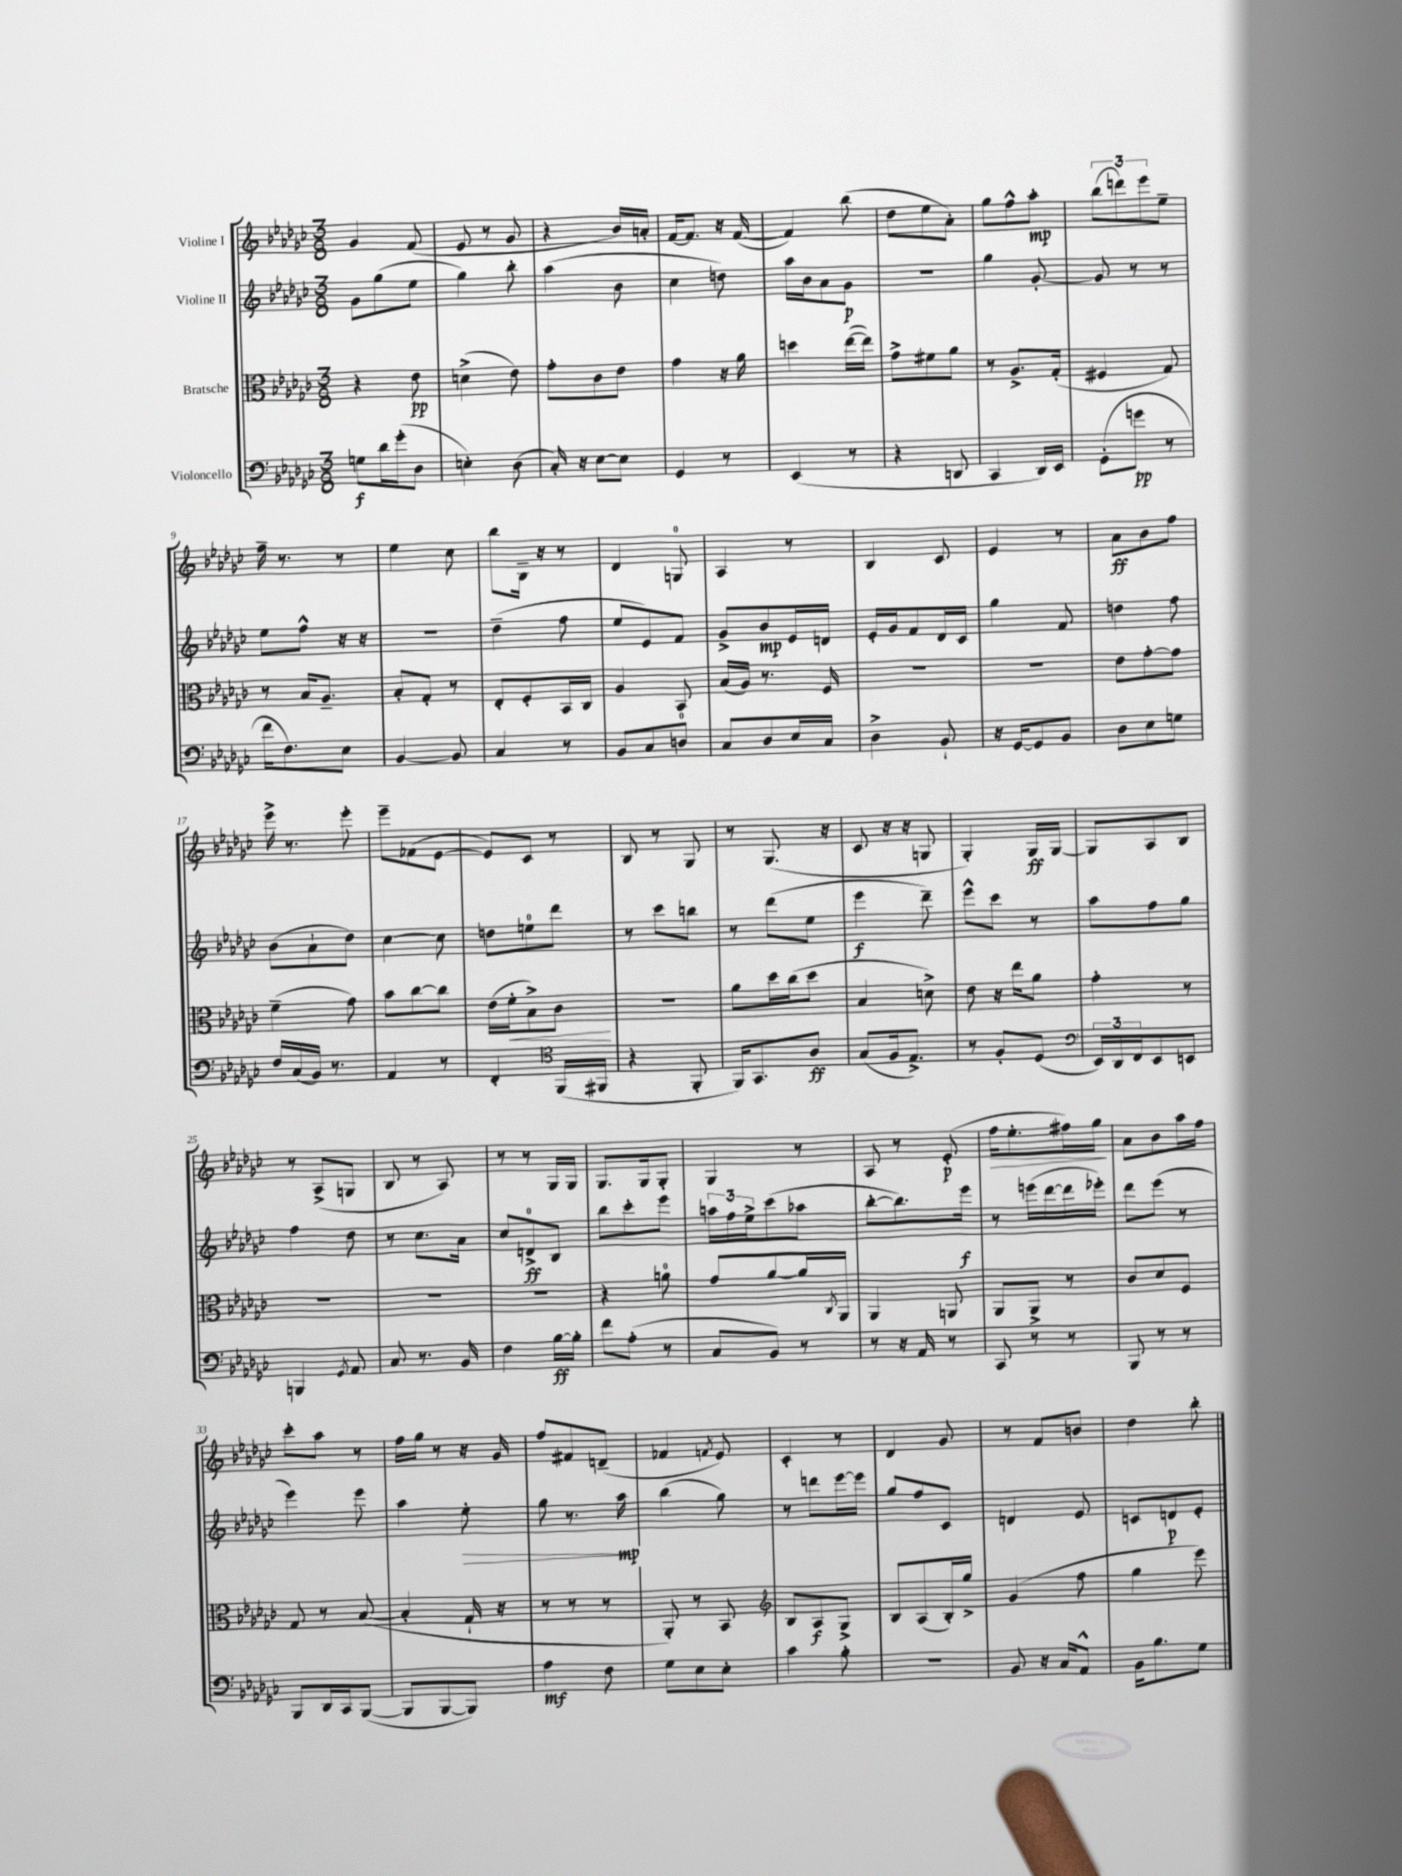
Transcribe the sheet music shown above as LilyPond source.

<<
\new StaffGroup <<
\new Staff = "s0" \with { instrumentName = "Violine I" } {
    \clef treble \key ges \major \numericTimeSignature \time 3/8
    ges'4 f'8( |
    ees'8 r8 ges'8 |
    r4 bes'16) a'16-. |
    f'16~ f'8. r16 f'16~( |
    f'4) bes''8( |
    des''8 ees''8 aes'8-.) |
    ges''8 f''8-^ aes''8-.\mp |
    \tuplet 3/2 { bes''8( d'''8) ees'''8 } ees''8-- |
    f''16-- r8. r8 |
    ees''4 ces''8 |
    bes''8 bes16-- r16 r8 |
    des'4 g8-0 |
    aes4 r8 |
    bes4 ces'8 |
    ees'4 r8 |
    aes'8\ff bes'8 f''8 |
    ees'''16-> r8. ees'''8-. |
    ees'''8-- fes'8( ees'8~ |
    ees'8) ces'8 r8 |
    bes8 r8 ges8 |
    r8 ges8.( r16 |
    ces'8 r16 r16 g8 |
    ges4-.) ges16\ff ges16~ |
    ges8 aes8 bes8 |
    r8 aes8->( g8 |
    bes8 r8 aes8) |
    r8 r8 ges16 ges16 |
    ges8. ges16 ges8-. |
    ges4 r8 |
    aes8 r8 ees'8-.\p( |
    f''16\> ees''8.-. fis''16) ges''16\! |
    aes'8 bes'8 aes''16 f''16 |
    ces'''8-. aes''8 r8 |
    f''16 ges''16 r8 r16 ges'16 |
    f''8 fis'8 d'8--( |
    fes'4 \acciaccatura { f'8 } ees'8) |
    ces'4-. r8 |
    des'4 ges'8 |
    r8 f'8 b'8 |
    des''4 bes''8-. \bar "|." |
}
\new Staff = "s1" \with { instrumentName = "Violine II" } {
    \clef treble \key ges \major \numericTimeSignature \time 3/8
    ges'8 ges''8( ees''8 |
    ges''4) bes''8-. |
    aes''4( bes'8 |
    ces''4 d''8) |
    aes''16 bes'16 aes'8 ges'8\p |
    R4. |
    ges''4 ges'8~-. |
    ges'8 r8 r8 |
    ees''8 f''8-^ r16 r16 |
    R4. |
    des''4--( f''8 |
    ees''8 ees'8) f'8 |
    ges'8-> bes'8\mp ees'16 d'16 |
    ees'16-. ges'16 f'8 des'16 ces'16 |
    ges''4 f'8 |
    d''4 f''8 |
    bes'8( aes'8-! des''8) |
    ces''4~ ces''8 |
    d''8 e''8-0 des'''8 |
    r8 ces'''8 b''8 |
    r8 des'''8( ees''8 |
    ees'''4\f des'''8--) |
    ees'''8-^ ces'''8 r8 |
    aes''8 f''8 ges''8 |
    f''4 des''8 |
    r8 ces''8. aes'16 |
    ces''8 d'8-0->\ff bes8 |
    bes''8 ces'''8-. ees'''8 |
    \tuplet 3/2 { a''16 f''16 ees''16-> } ces'''8( aes''8 |
    bes''8~-. bes''8.) ees'''16\f |
    r8 e'''16( des'''16~ des'''16 ees'''16-.) |
    des'''8 ees'''8( r8 |
    ees'''4) ees'''8 |
    aes''4 ees''8-.\> |
    ges''8 r8. aes''16\mp\! |
    bes''4( ges''8) |
    r8 d'''8 ees'''16~ ees'''16 |
    ges''8 f''8 ces'8 |
    d'4 ees'8 |
    c'8 d'8\p ees'8-. \bar "|." |
}
\new Staff = "s2" \with { instrumentName = "Bratsche" } {
    \clef alto \key ges \major \numericTimeSignature \time 3/8
    r4 ees'8\pp |
    d'4->( ees'8) |
    ges'8-. ces'8 ees'8 |
    ges'4 r16 aes'16 |
    d''4 ees''16~( ees''16) |
    ges'8-> fis'8 aes'8 |
    r8 aes8.-> ges16-.( |
    fis4 ges8) |
    r8 bes16 aes8.-- |
    bes8-. ges8-. r8 |
    ees8-. f8-. bes,16 ces16 |
    aes4 bes,8 |
    bes16( aes16) r8. f16 |
    R4. |
    R4. |
    ees'8 ges'8~-. ges'8 |
    f'4--( ges'8) |
    bes'8 ces''8~ ces''8 |
    ees'16( f'16-.\< bes8->) ces'8\! |
    R4. |
    aes'8 des''16 ces''16( des''8 |
    bes4 d'8->) |
    ees'8 r16 ees''16 aes'8 |
    ges'4-. r8 |
    R4. |
    R4. |
    R4. |
    r4 a'8-0 |
    ges'8 aes'8~ aes'16 \acciaccatura { ces8 } aes,16 |
    aes,4 a,8 |
    aes,8 aes,8-> r8 |
    ces'8 des'8 f8 |
    ges8 r8 bes8~( |
    bes4-. ges16-! r16 |
    r8 r8 r8 |
    aes,8-.) r8 bes,8 |
    \clef treble bes8 aes8\f ges8-> |
    bes8 aes8( bes16-.) ges''16-> |
    ges'4( f''8 |
    ges''4 ees'''8) \bar "|." |
}
\new Staff = "s3" \with { instrumentName = "Violoncello" } {
    \clef bass \key ges \major \numericTimeSignature \time 3/8
    g8\f des'16 ges'16-.( des8 |
    e4-.) des8( |
    ces16-.) r16 ees8~ ees8 |
    ges,4 r8 |
    ees,4( r8 |
    r4 d,8 |
    ces,4 des,16) ees,16 |
    ges,8-.( g'8\pp r8 |
    f'16 f8.) ees8 |
    bes,4~ bes,8 |
    ces4 r8 |
    bes,8 ces8 d8-0 |
    ces8 des8 ees16 ces16 |
    des4-> bes,8-! |
    r16 ges,16~ ges,8 bes,8 |
    des8 ees8 g8 |
    f16 ces16( bes,16) r8. |
    aes,4 r8 |
    f,4-. \clef tenor f,16( fis,16 |
    r4 f,8-. |
    f,16) ges,8. aes8\ff |
    ges8( f16 ees8.->) |
    r8 f8-. des8( |
    \clef bass \tuplet 3/2 { ees,16) des,16 f,16 } ees,8 e,8 |
    b,,4 \acciaccatura { ges,8 } aes,8 |
    ces8 r8. bes,16 |
    f4 bes16~\ff bes16-. |
    f'8 aes8-.( r8 |
    ces8 bes,8) r8 |
    r8 r16 aes,16 r8 |
    ces,8 r8 r8 |
    bes,,8 r8 r8 |
    bes,,8 des,16 ces,16 bes,,8~( |
    bes,,8 bes,,8~ bes,,8) |
    aes4\mf f8 |
    ges8 ees8 ees8-. |
    ces'4 bes8-. |
    R4. |
    bes,8 r16 ces16 aes,8-^ |
    bes,16 bes8. ges8 \bar "|." |
}
>>
>>
